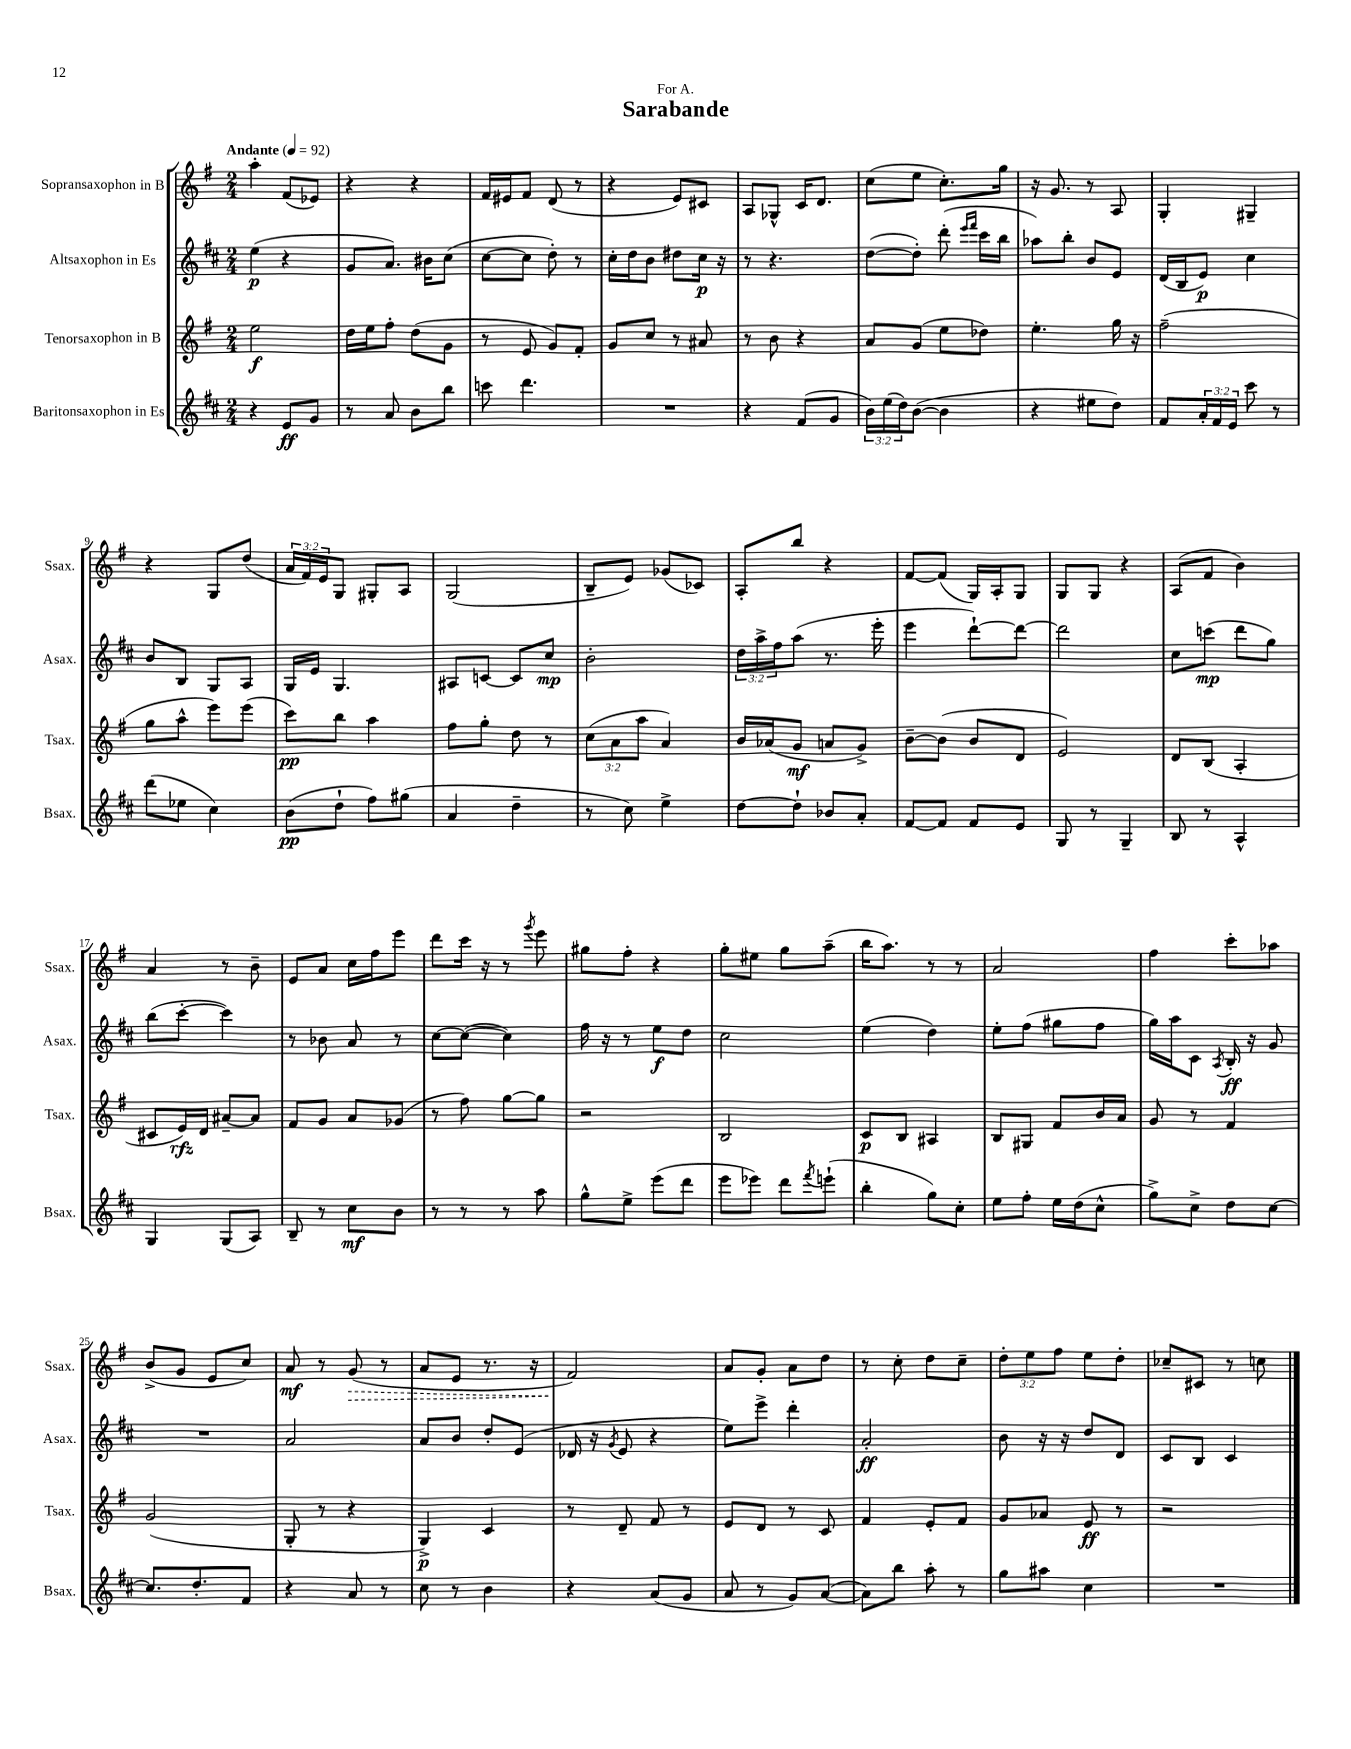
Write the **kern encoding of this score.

**kern	**kern	**kern	**kern
*staff4	*staff3	*staff2	*staff1
*clefG2	*clefG2	*clefG2	*clefG2
*k[f#c#]	*k[f#]	*k[f#c#]	*k[f#]
*M2/4	*M2/4	*M2/4	*M2/4
*MM92	*MM92	*MM92	*MM92
4r	2ee	(4ee	4aa'
8e	.	4r	(8f#
8g	.	.	8e-)
=	=	=	=
8r	16dd	8g	4r
.	16ee	.	.
8a	8ff#'	8.a)	.
8b	(8dd	.	4r
.	.	16b#	.
8bb	8g	(8cc#	.
=	=	=	=
8ccc	8r	[8cc#	16f#
.	.	.	16e#
4.ddd	8e	8cc#]	8f#
.	8g)	8dd')	(8d
.	8f#'	8r	8r
=	=	=	=
2r	8g	16cc#'	4r
.	.	16dd	.
.	8cc	8b	.
.	8r	8dd#	8e)
.	8a#	16cc#	8c#
.	.	16r	.
=	=	=	=
4r	8r	8r	8A
.	8b	4.r	8G-^^
(8f#	4r	.	16c
.	.	.	8.d
8g	.	.	.
=	=	=	=
24b)	8a	([8dd	(8cc
(24ee	.	.	.
24dd)	.	.	.
([8b	(8g	8dd'])	8ee
4b]	8ee	(8ddd'	8.cc')
.	.	16qqeee	.
.	.	16qqfff#	.
.	8dd-)	16ccc#	.
.	.	16bb	16gg
=	=	=	=
4r	4.ee'	8aa-)	16r
.	.	.	8.g
.	.	8bb'	.
8ee#	.	8b	8r
8dd)	16gg	8e	8A
.	16r	.	.
=	=	=	=
8f#	(2ff#~	(16d	4G'
.	.	16B	.
24a'	.	8e)	.
24f#	.	.	.
24e	.	.	.
8ccc#	.	4cc#	4G#~
8r	.	.	.
=	=	=	=
(8ddd	8gg	8b	4r
8ee-	8aa^^	8B	.
4cc#)	8eee)	8G	8G
.	(8eee	8A	(8dd
=	=	=	=
(8b	8ccc)	16G	24a
.	.	.	24f#)
.	.	16e	.
.	.	.	24e
8dd`	8bb	4.G	8G
8ff#)	4aa	.	8G#'
(8gg#	.	.	8A
=	=	=	=
4a	8ff#	8A#	(2G
.	8gg'	[8c	.
4dd~	8dd	8c]	.
.	8r	8cc#	.
=	=	=	=
8r	(12cc	2b'	8B~
.	12a	.	.
8cc#)	.	.	8e)
.	12aa	.	.
4ee^	4a)	.	(8g-
.	.	.	8c-)
=	=	=	=
[8dd	16b	24dd	8A'
.	.	24aa^	.
.	(16a-	.	.
.	.	24ff#	.
8dd`]	8g	(8aa	8bb
8b-	8a	8.r	4r
8a'	8g^)	.	.
.	.	16eee'	.
=	=	=	=
[8f#	[8b~	4eee	[8f#
8f#]	(8b]	.	(8f#]
8f#	8b	[8ddd`)	16G)
.	.	.	16A'
8e	8d	8ddd_	8G
=	=	=	=
8G	2e)	2ddd]	8G
8r	.	.	8G
4G~	.	.	4r
=	=	=	=
8B	8d	8cc#	(8A
8r	(8B	(8ccc	8f#
4A^^	4A'	8ddd	4b)
.	.	8gg)	.
=	=	=	=
4G	8c#	(8bb	4a
.	16e)	[8ccc#'	.
.	16d	.	.
(8G	[8a#~	4ccc#])	8r
8A)	8a#]	.	8b~
=	=	=	=
8B~	8f#	8r	8e
8r	8g	8b-	8a
8cc#	8a	8a	16cc
.	.	.	16ff#
8b	(8g-	8r	8eee
=	=	=	=
8r	8r	[8cc#	8ddd
8r	8ff#)	(8cc#_	16ccc
.	.	.	16r
8r	[8gg	4cc#])	8r
.	.	.	8qggg
8aa	8gg]	.	8eee
=	=	=	=
8gg^^	2r	16ff#	8gg#
.	.	16r	.
8ee^	.	8r	8ff#'
(8eee	.	8ee	4r
8ddd	.	8dd	.
=	=	=	=
8eee	2B	2cc#	8gg'
8eee-)	.	.	8ee#
8ddd	.	.	8gg
8qfff#	.	.	.
(8eee`	.	.	(8aa~
=	=	=	=
4bb'	8c	(4ee	16bb
.	.	.	8.aa)
.	8B	.	.
8gg)	4A#	4dd)	8r
8cc#'	.	.	8r
=	=	=	=
8ee	8B	8ee'	2a
8ff#'	8G#	(8ff#	.
16ee	8f#	8gg#	.
(16dd	.	.	.
8cc#^^	16b	8ff#	.
.	16a	.	.
=	=	=	=
8gg^)	8g	16gg)	4ff#
.	.	16aa	.
8cc#^	8r	8c#	.
.	.	8qA	.
8dd	4f#	16B'	8ccc'
.	.	16r	.
[8cc#	.	8g	8aa-
=	=	=	=
8.cc#]	(2g	2r	(8b^
.	.	.	8g
8.dd'	.	.	.
.	.	.	8e
8f#	.	.	8cc)
=	=	=	=
4r	8G'	2a	8a
.	8r	.	8r
8a	4r	.	(8g
8r	.	.	8r
=	=	=	=
8cc#	4G^)	8a	8a
8r	.	8b	8e
4b	4c	8dd'	8.r
.	.	(8e	.
.	.	.	16r
=	=	=	=
4r	8r	16d-	2f#)
.	.	16r	.
.	.	8qg	.
.	8d~	8e	.
(8a	8f#	4r	.
8g	8r	.	.
=	=	=	=
8a	8e	8ee)	8a
8r	8d	8eee^	8g'
8g)	8r	4ddd'	8a
([8a	8c	.	8dd
=	=	=	=
8a])	4f#	2a'	8r
8bb	.	.	8cc'
8aa'	8e'	.	8dd
8r	8f#	.	8cc~
=	=	=	=
8gg	8g	8b	12dd'
.	.	.	12ee
8aa#	8a-	16r	.
.	.	.	12ff#
.	.	16r	.
4cc#	8e	8dd	8ee
.	8r	8d	8dd'
=	=	=	=
2r	2r	8c#	8cc-~
.	.	8B	8c#
.	.	4c#	8r
.	.	.	8cc
==	==	==	==
*-	*-	*-	*-
